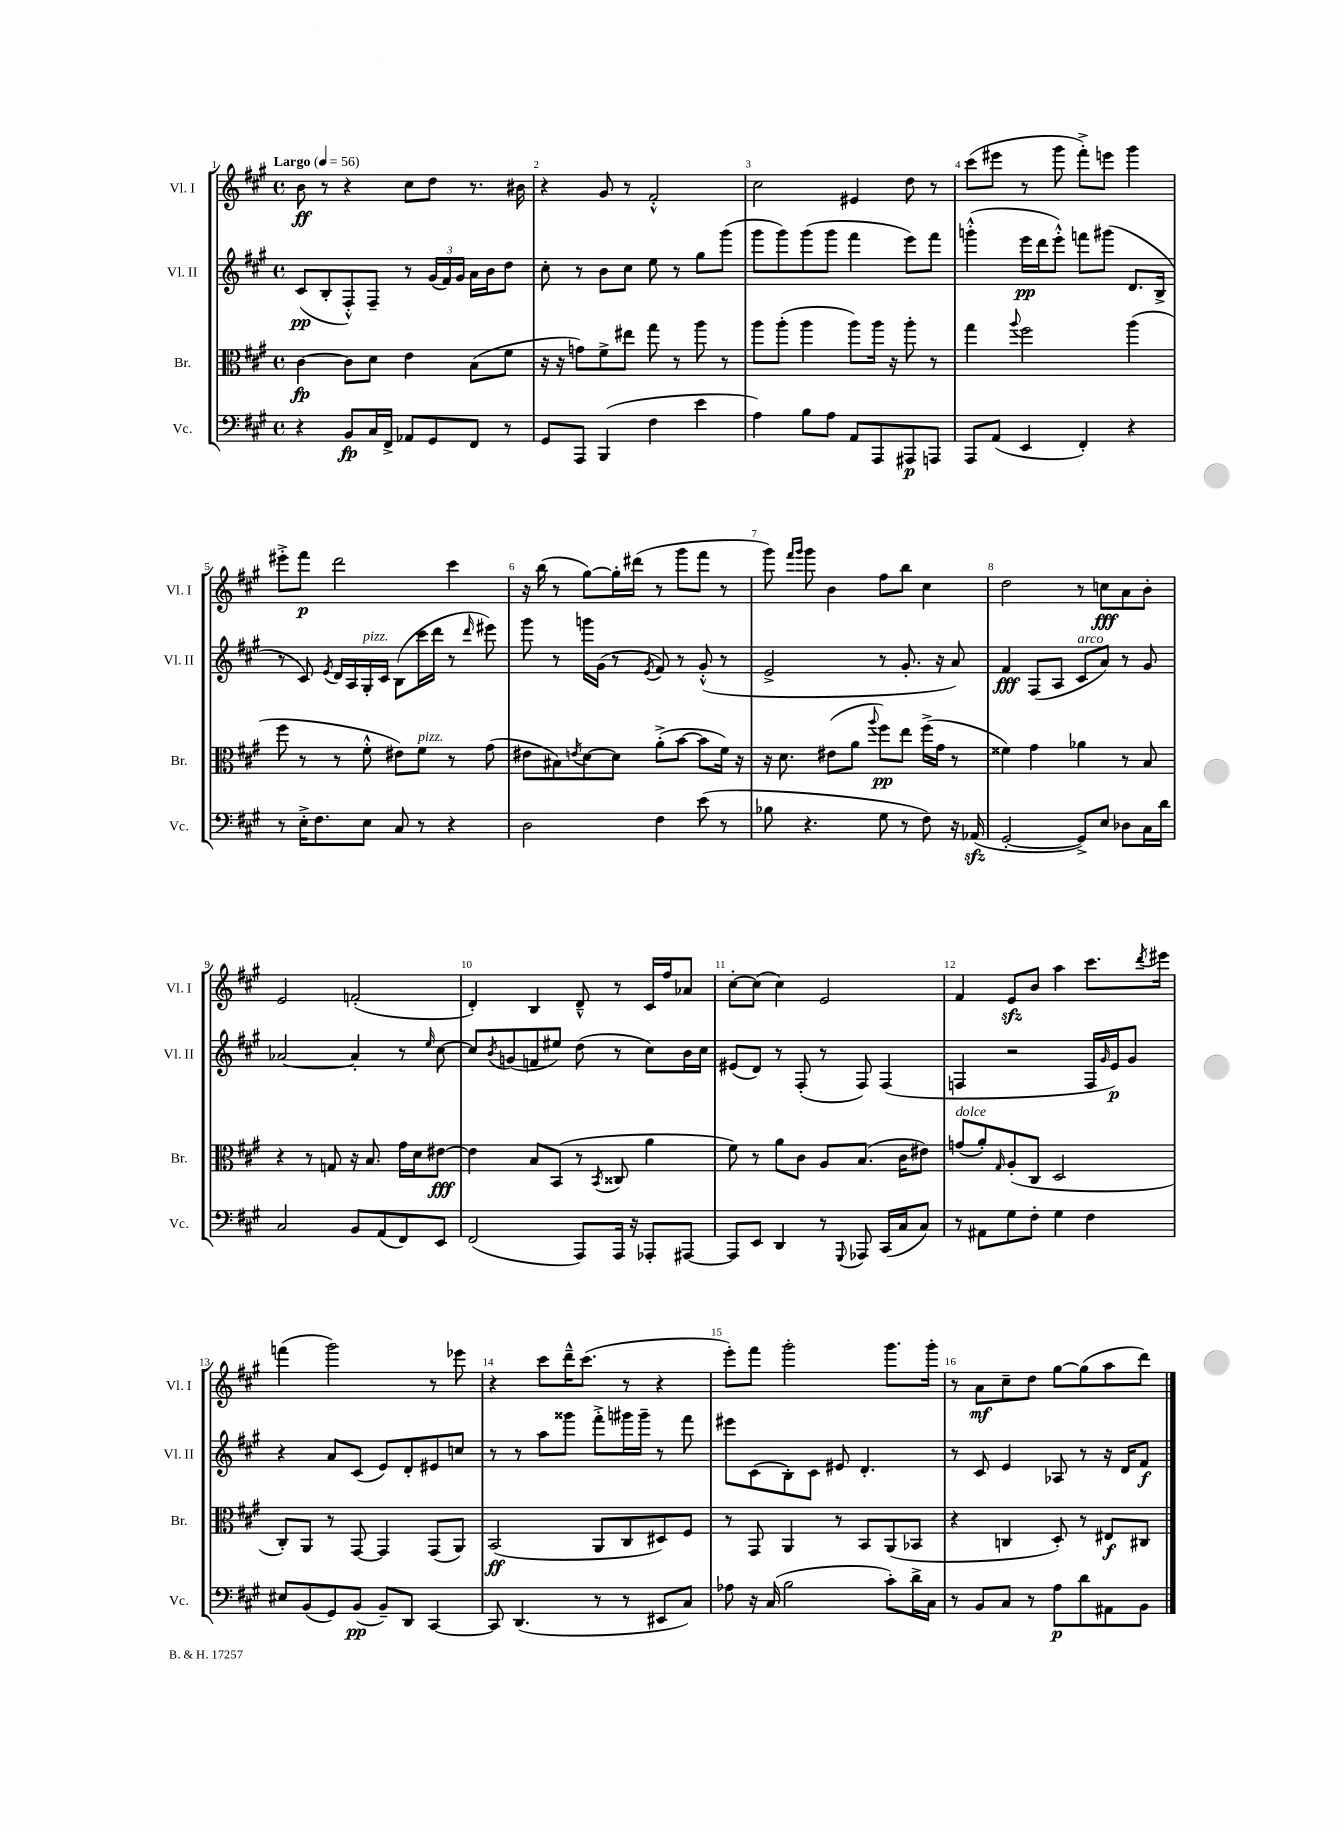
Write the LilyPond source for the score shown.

<<
\new StaffGroup <<
\new Staff = "s0" \with { instrumentName = "Vl. I" shortInstrumentName = "Vl. I" } {
    \clef treble \key a \major \defaultTimeSignature \time 4/4 \tempo "Largo" 4 = 56
    b'8\ff r8 r4 cis''8 d''8 r8. bis'16 |
    r4 gis'8 r8 fis'2-.-^ |
    cis''2 eis'4 d''8 r8 |
    cis'''8( eis'''8 r8 gis'''8 fis'''8-.->) e'''8 gis'''4 |
    eis'''8-.-> fis'''8\p d'''2 cis'''4 |
    r16 b''16( r8 gis''8~) gis''16-. dis'''16( r8 gis'''8 fis'''8 r8 |
    gis'''8) \grace { fis'''16 gis'''16 } gis'''8 b'4 fis''8 b''8 cis''4 |
    d''2 r8 c''8\fff a'8 b'8-. |
    e'2 f'2-.( |
    d'4-.) b4 d'8---^ r8 cis'16 fis''16 aes'8 |
    cis''8~-. cis''8( cis''4) e'2 |
    fis'4 e'8\sfz b'8 a''4 cis'''8. \acciaccatura { d'''8 } eis'''16 |
    f'''4( gis'''2) r8 ees'''8 |
    r4 cis'''8 d'''16---^ cis'''8.( r8 r4 |
    e'''8-.) fis'''8 gis'''2-. gis'''8. gis'''16-. |
    r8 a'8\mf cis''8-- d''8 gis''8~ gis''8( a''8 d'''8) \bar "|." |
}
\new Staff = "s1" \with { instrumentName = "Vl. II" shortInstrumentName = "Vl. II" } {
    \clef treble \key a \major \defaultTimeSignature \time 4/4
    cis'8\pp( b8-. fis8-.-^) fis8-- r8 \tuplet 3/2 { gis'16( fis'16) gis'16 } a'16 b'16 d''8 |
    cis''8-. r8 b'8 cis''8 e''8 r8 gis''8 gis'''8( |
    gis'''8 gis'''8) gis'''8( gis'''8 fis'''4 e'''8) fis'''8 |
    g'''4-.-^( e'''16\pp d'''16 e'''8-.-^) f'''8 gis'''8( d'8. b16-> |
    r8 cis'8) \acciaccatura { e'8 } d'16 a16 gis16-.^\markup { \italic "pizz." } cis'16 b8( cis'''16 d'''16 r8 \grace { d'''16 } eis'''8) |
    gis'''8 r8 g'''16 gis'16( r8 \acciaccatura { e'8 } fis'8) r8 gis'8-.-^( r8 |
    e'2-> r8 gis'8.-. r16 a'8) |
    fis'4\fff fis8( a8 cis'8^\markup { \italic "arco" } a'8) r8 gis'8 |
    aes'2~ aes'4-. r8 \grace { e''16 } cis''8~ |
    cis''8 \acciaccatura { b'8 } g'8( f'8 eis''8) d''8( r8 cis''8) b'16 cis''16 |
    eis'8( d'8) r8 fis8-.( r8 fis8) fis4( |
    f4 r2 f16 \grace { gis'16 } e'16\p) gis'8 |
    r4 a'8 cis'8( e'8) d'8-. eis'8 c''8 |
    r8 r8 a''8 gisis'''8 fis'''8-.-> gis'''16 gis'''16-- r8 fis'''8 |
    eis'''8 cis'8( b8-.) cis'8 eis'8 d'4.-. |
    r8 cis'8 e'4 aes8 r8 r16 d'16 fis'8\f \bar "|." |
}
\new Staff = "s2" \with { instrumentName = "Br." shortInstrumentName = "Br." } {
    \clef alto \key a \major \defaultTimeSignature \time 4/4
    cis'4~\fp cis'8 d'8 e'4 b8( fis'8 |
    r16 r16 g'8) fis'8-> eis''8 gis''8 r8 a''8 r8 |
    a''8 a''8-.( a''4 a''8) a''16 r16 a''8-. r8 |
    gis''4 \appoggiatura { a''8 } fis''2 a''4( |
    fis''8 r8 r8 fis'8-.-^ eis'8) fis'8^\markup { \italic "pizz." } r8 gis'8( |
    eis'8 bis8) \acciaccatura { e'8 } d'8~ d'8 a'8-.->( b'8~ b'8 fis'16) r16 |
    r16 d'8. eis'8( a'8 \appoggiatura { a''8 } fis''8\pp) e''8 fis''16->( gis'16 r8 |
    fisis'4) gis'4 aes'4 r8 b8 |
    r4 r8 g8 r16 b8. gis'16 d'16 eis'8~\fff |
    eis'4 b8 b,8( r8 \acciaccatura { b,8 } cisis8 a'4 |
    fis'8) r8 a'8 cis'8 a8 b8.( cis'16 eis'8) |
    g'8^\markup { \italic "dolce" }( a'8-.) \grace { gis16 } a8-.( cis8 d2 |
    cis8-.) a,8 r8 gis,8~ gis,4 gis,8( a,8) |
    b,2\ff( a,8 cis8 dis8) fis8 |
    r8 gis,8 a,4 r8 b,8 a,8( bes,8 |
    r4 c4 d8-.) r8 eis8\f cis8 \bar "|." |
}
\new Staff = "s3" \with { instrumentName = "Vc." shortInstrumentName = "Vc." } {
    \clef bass \key a \major \defaultTimeSignature \time 4/4
    r4 b,8\fp cis16 fis,16-> aes,8 gis,8 fis,8 r8 |
    gis,8 a,,8 b,,4( fis4 e'4 |
    a4) b8 a8 a,8 a,,8 ais,,8\p a,,8 |
    a,,8 a,8( e,4 fis,4-.) r4 |
    r8 e16-.-> fis8. e8 cis8 r8 r4 |
    d2 fis4 e'8( r8 |
    bes8 r4. gis8 r8 fis8) r16 aes,16\sfz( |
    gis,2~-. gis,8->) e8 des8 cis16 d'16 |
    cis2 b,8 a,8( fis,8) e,8 |
    fis,2( a,,8) a,,16 r16 aes,,8-. ais,,8~ |
    ais,,8 e,8 d,4 r8 \appoggiatura { gis,,8 } aes,,8 cis,16( cis16 cis8) |
    r8 ais,8 gis8 fis8-. gis4 fis4 |
    eis8 b,8( gis,8) b,8\pp( b,8--) d,8 cis,4~ |
    cis,8 d,4.( r8 r8 eis,8 cis8) |
    aes8 r16 cis16( b2 cis'8-.) d'16-> cis16 |
    r8 b,8 cis8 r8 a8\p d'8 ais,8 b,8 \bar "|." |
}
>>
>>
\layout { \context { \Score \override BarNumber.break-visibility = ##(#f #t #t) barNumberVisibility = #all-bar-numbers-visible } }
